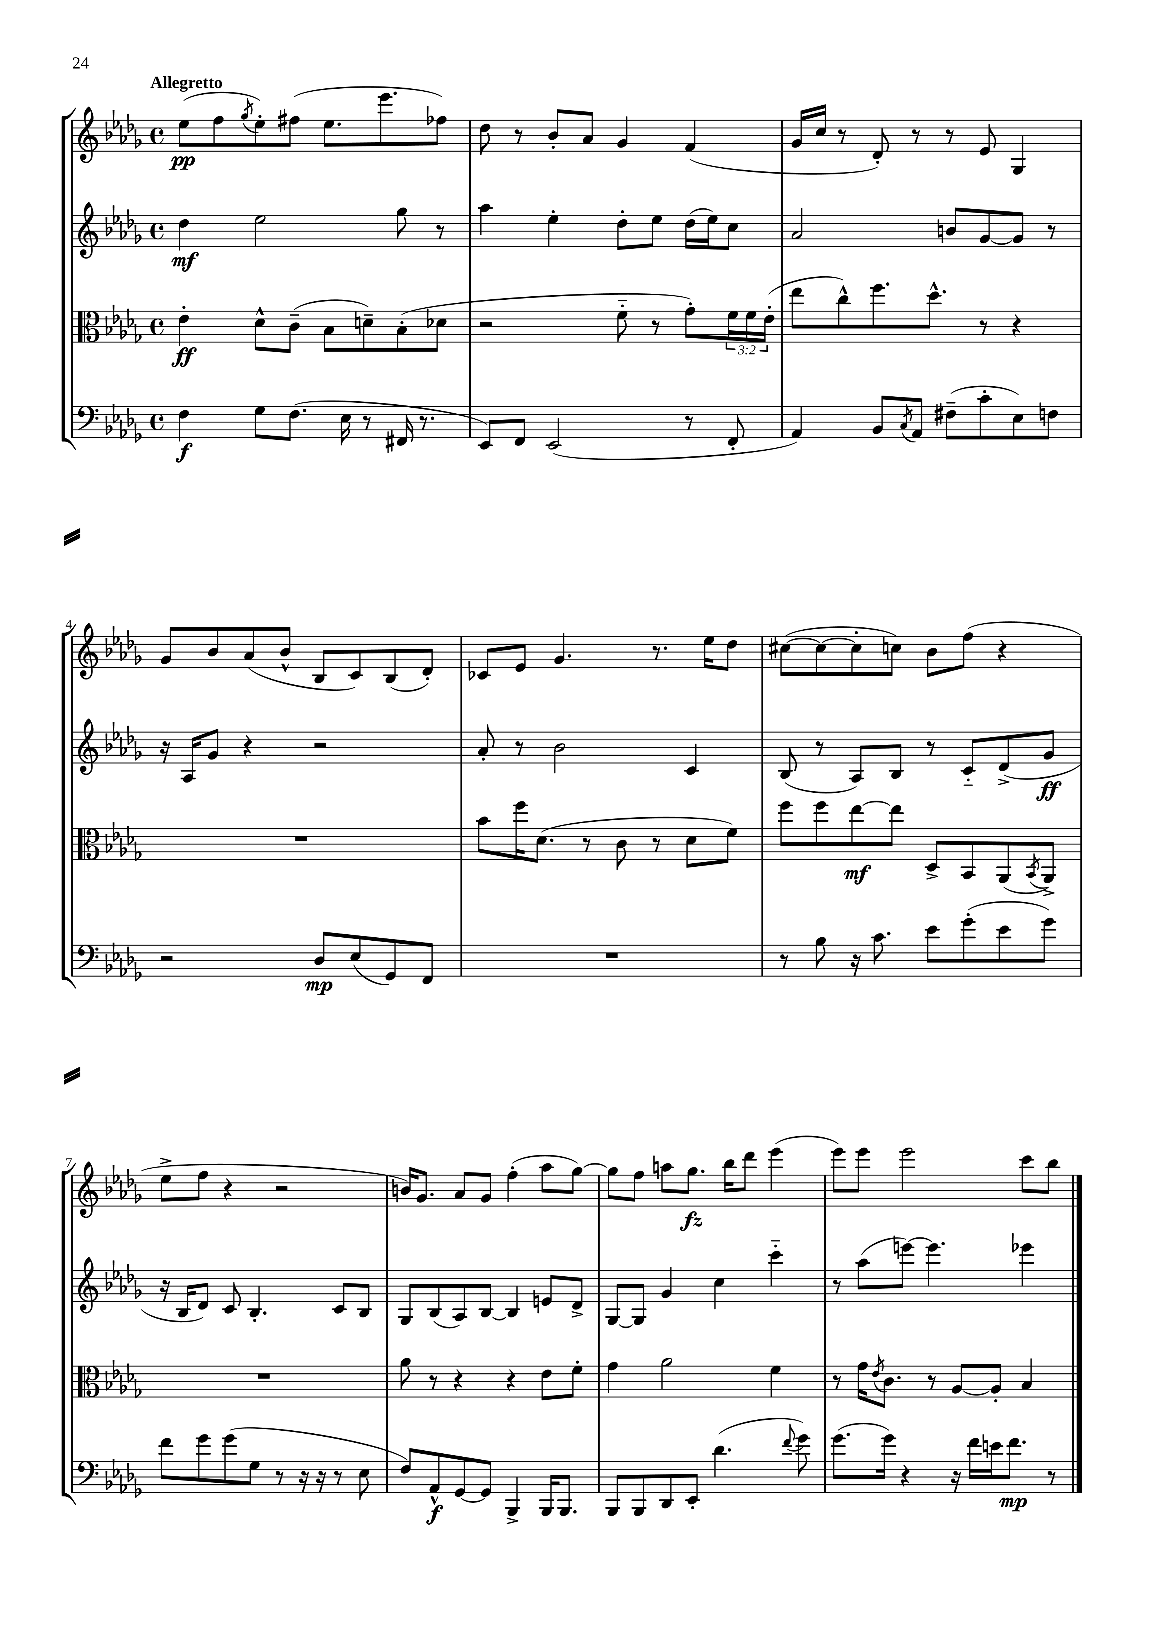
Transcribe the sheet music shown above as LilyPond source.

<<
\new StaffGroup <<
\new Staff = "s0" {
    \clef treble \key des \major \defaultTimeSignature \time 4/4 \tempo "Allegretto"
    ees''8\pp( f''8 \acciaccatura { ges''8 } ees''8-.) fis''8( ees''8. ees'''8. fes''8) |
    des''8 r8 bes'8-. aes'8 ges'4 f'4( |
    ges'16 c''16 r8 des'8-.) r8 r8 ees'8 ges4 |
    ges'8 bes'8 aes'8( bes'8-^ bes8 c'8) bes8( des'8-.) |
    ces'8 ees'8 ges'4. r8. ees''16 des''8 |
    cis''8~( cis''8~ cis''8-. c''8) bes'8 f''8( r4 |
    ees''8-> f''8 r4 r2 |
    b'16) ges'8. aes'8 ges'8 f''4-.( aes''8 ges''8~) |
    ges''8 f''8 a''8 ges''8.\fz bes''16 des'''8 ees'''4( |
    ees'''8) ees'''8 ees'''2 c'''8 bes''8 \bar "|." |
}
\new Staff = "s1" {
    \clef treble \key des \major \defaultTimeSignature \time 4/4
    des''4\mf ees''2 ges''8 r8 |
    aes''4 ees''4-. des''8-. ees''8 des''16( ees''16) c''8 |
    aes'2 b'8 ges'8~ ges'8 r8 |
    r16 aes16 ges'8 r4 r2 |
    aes'8-. r8 bes'2 c'4 |
    bes8( r8 aes8) bes8 r8 c'8-_ des'8->( ges'8\ff |
    r16 bes16 des'8) c'8 bes4.-. c'8 bes8 |
    ges8 bes8( aes8) bes8~ bes4 e'8 des'8-> |
    ges8~ ges8 ges'4 c''4 c'''4-_ |
    r8 aes''8( e'''8~) e'''4. ees'''4 \bar "|." |
}
\new Staff = "s2" {
    \clef alto \key des \major \defaultTimeSignature \time 4/4 \override Staff.TupletNumber.text = #tuplet-number::calc-fraction-text
    ees'4-.\ff des'8-^ c'8--( bes8 d'8--) bes8-.( des'8 |
    r2 f'8-_ r8 ges'8-.) \tuplet 3/2 { f'16 f'16 ees'16-.( } |
    ees''8 c''8-^) f''8. des''8.-^ r8 r4 |
    R1 |
    bes'8 f''16 des'8.( r8 c'8 r8 des'8 f'8) |
    f''8 f''8 ees''8~\mf ees''8 des8-> bes,8 aes,8( \acciaccatura { bes,8 } aes,8->) |
    R1 |
    aes'8 r8 r4 r4 ees'8 f'8-. |
    ges'4 aes'2 f'4 |
    r8 ges'16 \acciaccatura { ees'8 } c'8. r8 aes8~ aes8-. bes4 \bar "|." |
}
\new Staff = "s3" {
    \clef bass \key des \major \defaultTimeSignature \time 4/4
    f4\f ges8 f8.( ees16 r8 fis,16 r8. |
    ees,8) f,8 ees,2( r8 f,8-. |
    aes,4) bes,8 \acciaccatura { c8 } aes,8 fis8--( c'8-. ees8) f8 |
    r2 des8\mp ees8( ges,8) f,8 |
    R1 |
    r8 bes8 r16 c'8. ees'8 ges'8-.( ees'8 ges'8) |
    f'8 ges'8 ges'8( ges8 r8 r16 r16 r8 ees8 |
    f8) aes,8-^\f ges,8~ ges,8 bes,,4-> bes,,16 bes,,8. |
    bes,,8 bes,,8 des,8 ees,8-. des'4.( \appoggiatura { f'8 } ges'8) |
    ges'8.( ges'16) r4 r16 f'16 e'16 f'8.\mp r8 \bar "|." |
}
>>
>>
